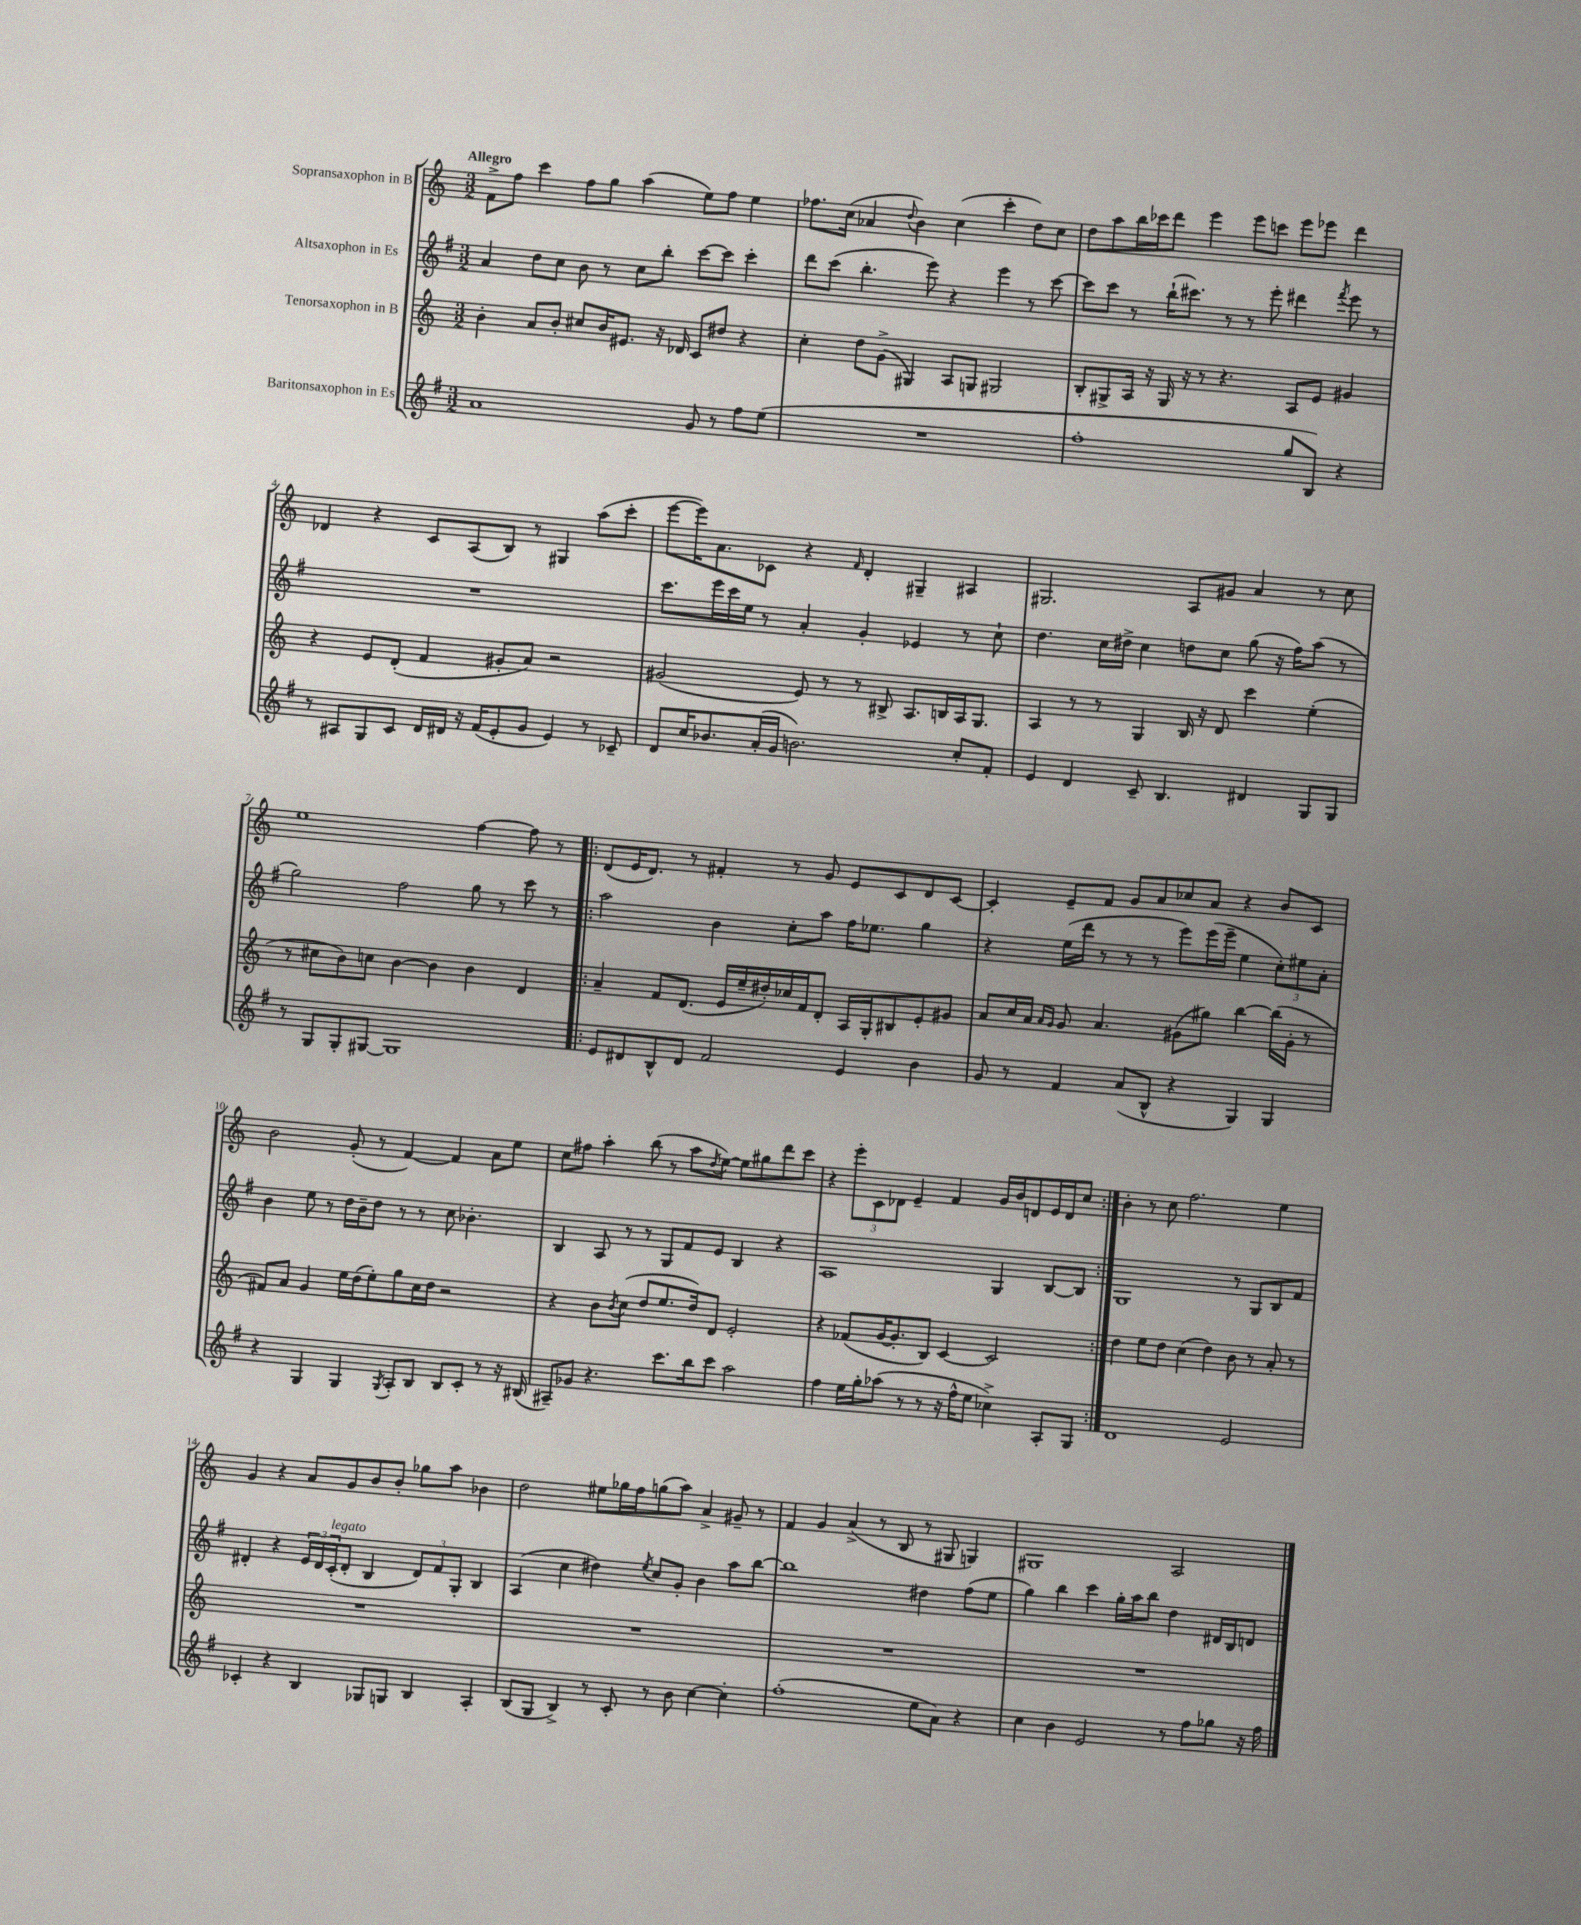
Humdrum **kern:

**kern	**kern	**kern	**kern
*part4	*part3	*part2	*part1
*staff4	*staff3	*staff2	*staff1
*I"Baritonsaxophon in Es	*I"Tenorsaxophon in B	*I"Altsaxophon in Es	*I"Sopransaxophon in B
*clefG2	*clefG2	*clefG2	*clefG2
*k[f#]	*k[]	*k[f#]	*k[]
*M3/2	*M3/2	*M3/2	*M3/2
=1	=1	=1	=1
!	!	!	!LO:TX:a:B:t=Allegro
1a	4b'\	4a/	8f^\L
.	.	.	8ff\J
.	8a/L	8dd\L	4ccc\
.	8b'/J	8cc\J	.
.	8cc#X/L	8b\	8ff\L
.	16b/K	8r	8gg\J
.	8.e#X/J	.	.
.	.	8cc\L	(4aa\
.	16r	8bb'\J	.
.	16d-X/	.	.
8g/	8c/L	[8ccc\L	8ee\L)
8r	8dd#X/J	8ccc\J]	8ff\J
8ff#\L	4r	4ccc'\	4ee\
(8ee\J	.	.	.
=2	=2	=2	=2
1.r	4cc'\	8ddd\L	8.ff-X\L
.	.	(8ccc\J	.
.	.	.	(16cc\Jk
.	8dd\L	4.bb'\	4a-X/
.	(8g^\J	.	.
.	.	.	8qqdd/
.	4G#X/)	.	4b\)
.	.	8eee\)	.
.	8A/L	4r	(4cc\
.	8Gn/J	.	.
.	2G#X/	4eee\	4ccc'\
.	.	8r	8dd\L)
.	.	[8ccc\	8cc\J
=3	=3	=3	=3
1ff#'	8B'/L	8ccc\L]	8dd\L
.	8G#X^/	8ccc\J	8aa\
.	16A/Jk	8r	16bb\L
.	16r	.	16ccc-X\J
.	16G#/	(16bb`\KL	8ddd\J
.	16r	8.ccc#X\J)	.
.	8r	.	4eee\
.	4.r	8r	.
.	.	8r	8eee\L
.	.	8eee'\	8cccn\J
8gg/L	8A/L	4ddd#X\	8eee\L
8B/J)	8e/J	.	8eee-X\J
.	.	8qfff#/	.
4r	4g#X/	8eee\	4ddd\
.	.	8r	.
!!LO:LB:g=z
=4	=4	=4	=4
8r	4r	1.r	4d-X/
8A#X/L	.	.	.
8G/	8e/L	.	4r
8c/J	(8d'/J	.	.
16d/LL	4f/	.	8c/L
16d#X/JJ	.	.	.
16r	.	.	(8A/
(16f#/KL	.	.	.
8e'/	8g#X'/L	.	8B/J)
8g/J	8a/J)	.	8r
4e/)	2r	.	4G#X/
8r	.	.	(8aa\L
8c-X~/	.	.	8ccc'\J
=5	=5	=5	=5
8d/L	(2g#X/	8.ccc\L	[8eee\L
16cc/K	.	.	16eee\K])
8.b-X/	.	16eee\L	8.a\
.	.	16ccc\	.
.	.	16ee\JJ	.
(16a'/L	.	8r	8c-X\J
16g/JJ	.	.	.
2.bn\)	8e/)	4a'/	4r
.	8r	.	.
.	.	.	16qqf/
.	8r	4g'/	4d'/
.	8B#X^/	.	.
.	8.A/L	4e-X/	4G#X~/
.	16Bn/L	.	.
8cc'/L	16A/J	8r	4A#X/
.	8.G/J	.	.
8f#'/J	.	8cc`\	.
=6	=6	=6	=6
4e/	4A/	4.dd\	2.G#X/
4d/	8r	.	.
.	8r	16cc\LL	.
.	.	16dd#X^\JJ	.
8c~/	4G/	4cc\	.
4.B/	.	.	.
.	16B/	8ddn\L	8A/L
.	16r	.	.
.	8d/	8cc\J	8g#X/J
4d#X/	4ccc\	(8gg\	4a/
.	.	16r	.
.	.	16ff#\KL)	.
8G/L	(4ee'\	(8aa\J	8r
8G/J	.	8r	8cc\
!!LO:LB:g=z
=7	=7	=7	=7
8r	8r	2gg\)	1ee
8G/L	8cc#X\L	.	.
8G'/	8b\)	.	.
[8G#X/J	8ccn\J	.	.
1G#]	[4b\	2ff#\	.
.	4b\]	.	.
.	4b\	8gg\	[4ff\
.	.	8r	.
.	4d/	8ccc\	8ff\]
.	.	8r	8r
=8!|:	=8!|:	=8!|:	=8!|:
8e/L	4a~/	2aa\	(8d/L
8d#X/	.	.	16e/K
.	.	.	8.d/J)
8B^^/	8f/L	.	.
8d#/J	(8.d/J	.	8r
2f#/	.	4b\	4f#X'/
.	16e/LL	.	.
.	16ee~/	.	.
.	16dd#X'/)	.	.
.	16cc-X/	8cc'\L	8r
.	16f/J	.	.
.	8d'/J	8aa\J	8g/
4e/	16A/LL	16ff#\KL	8e/L
.	16G'/J	8.ee-X\J	.
.	8B#X/	.	8c/
4b\	8e'/	4gg\	8d/
.	8g#X/J	.	[8c/J
=9	=9	=9	=9
8g/	8a/L	4r	4c'/]
8r	16cc/L	.	.
.	16a/JJ	.	.
.	16qqa/LL	.	.
.	16qqg/JJ	.	.
4f#/	8g/	(16ee\LL	8e~/L
.	.	16ddd\JJ	.
.	4.a/	8r	8f/J
(8a/L	.	8r	8g/L
8B^^/J	.	8r	8a/
4r	(8g#X\L	8eee\L)	8cc-X/
.	8gg#X\J)	(16eee\L	8a/J
.	.	16eee~\JJ	.
4G/)	[4bb\	4ee\	4r
4G/	(16bb\LL]	12cc'\L)	8b/L
.	16g#'\JJ	.	.
.	.	12ee#X\	.
.	8r	.	8c/J
.	.	12a'\J	.
!!LO:LB:g=z
=10	=10	=10	=10
4r	8f#X/L)	4b\	2b\
.	8a/J	.	.
4G/	4g/	8ee\	.
.	.	8r	.
4G/	16ee\LL	16dd\LL	(8g'/
.	(16dd\J	16b~\J	.
.	8ee'\)	8dd\J	8r
8qG/	.	.	.
8A'/L	8gg\	8r	[4f/)
8B/J	16cc\L	8r	.
.	16dd\JJ	.	.
8B/L	2r	8cc\	4f/]
8c'/J	.	4.b-X'\	.
8r	.	.	8a\L
16r	.	.	8ee\J
(16B#X/	.	.	.
=11	=11	=11	=11
8A#X~/L)	4r	4B/	8cc\L
8g-X/J	.	.	8ff#X\J
4.r	8b\L	8A/	4aa'\
.	8qb/	.	.
.	(8cc\J	8r	.
.	8dd/L	8r	(8bb\
8.ccc\L	8.ee/	8G/L	8r
.	.	8f#/	8aa\L
16bb\k	16dd/k)	.	.
.	.	.	8qdd/
8ccc\J	8d/J	8e/J	[8ee\J)
2aa\	2e'/	4B/	8ee\L]
.	.	.	8gg#X\
.	.	4r	8ddd\
.	.	.	8ccc\J
=12	=12	=12	=12
4ff#\	4r	1A	4r
16ee\LL	(8f-X/L	.	12eee'\L
16gg'\J	.	.	.
.	.	.	12c\
(8aa-X\J	[16g/K	.	.
.	.	.	12d-X\J
.	8.g'/]	.	.
8r	.	.	4e~/
8r	8B/J)	.	.
16r	[4c/	.	4f/
16ff#^^\KL	.	.	.
8ee\J	.	.	.
4cc-X^\)	2c/]	4G/	16g/LL
.	.	.	16b/J
.	.	.	8dn/
8A'/L	.	[8B/L	16e/L
.	.	.	16d/J
8G/J	.	8B/J]	8cc/J
=13:|!	=13:|!	=13:|!	=13:|!
1d	4dd\	1G	4b'\
.	8ee\L	.	8r
.	8dd\J	.	8cc\
.	(4cc\	.	2.ff\
.	4dd\)	.	.
2e/	8b\	8r	.
.	8r	8G/L	.
.	8a'/	8B/	4ee\
.	8r	8f#/J	.
!!LO:LB:g=z
=14	=14	=14	=14
4c-X'/	1.r	4d#X'/	4g/
4r	.	4r	4r
4B/	.	24e/LL	8a/L
.	.	24d#/	.
!	!	!LO:TX:a:i:t=legato	!
.	.	(24c'/J	.
.	.	8d#'/J	8g/
8G-X/L	.	4B/	8b/
8Gn/J	.	.	8b'/J
4B/	.	12d#/L)	8gg-X\L
.	.	12f#/	.
.	.	.	8aa\J
.	.	12G'/J	.
4A'/	.	4B/	4b-X\
=15	=15	=15	=15
(8B/L	1.r	(4A/	2dd\
8G/J	.	.	.
4B^/)	.	4cc\	.
8r	.	4dd#X\)	8ee#X\L
8c'/	.	.	16gg-X\L
.	.	.	16ff\J
.	.	8qee/	.
8r	.	8cc/L	(8ggn\
8b\	.	8g'/J	8aa\J)
[4cc\	.	4b\	4a^/
4cc'\]	.	8aa\L	8g#X~/
.	.	[8bb\J	8r
=16	=16	=16	=16
(1ff#'	1.r	1bb]	4f/
.	.	.	4g/
.	.	.	(4a^/
.	.	.	8r
.	.	.	8B/
8ee\L	.	4dd#X\	8r
8a\J)	.	.	8G#X/
4r	.	(8ff#\L	4Gn/)
.	.	8ee\J	.
=17	=17	=17	=17
4cc\	1.r	4gg\)	1G#X
4b\	.	4bb\	.
2e/	.	4ccc\	.
.	.	16gg'\LL	.
.	.	16aa\J	.
.	.	8bb\J	.
8r	.	4dd\	2A/
8ff#\L	.	.	.
8gg-X\J	.	16d#X/LL	.
.	.	16B/J	.
16r	.	8dn/J	.
16ff#\	.	.	.
==	==	==	==
*-	*-	*-	*-
